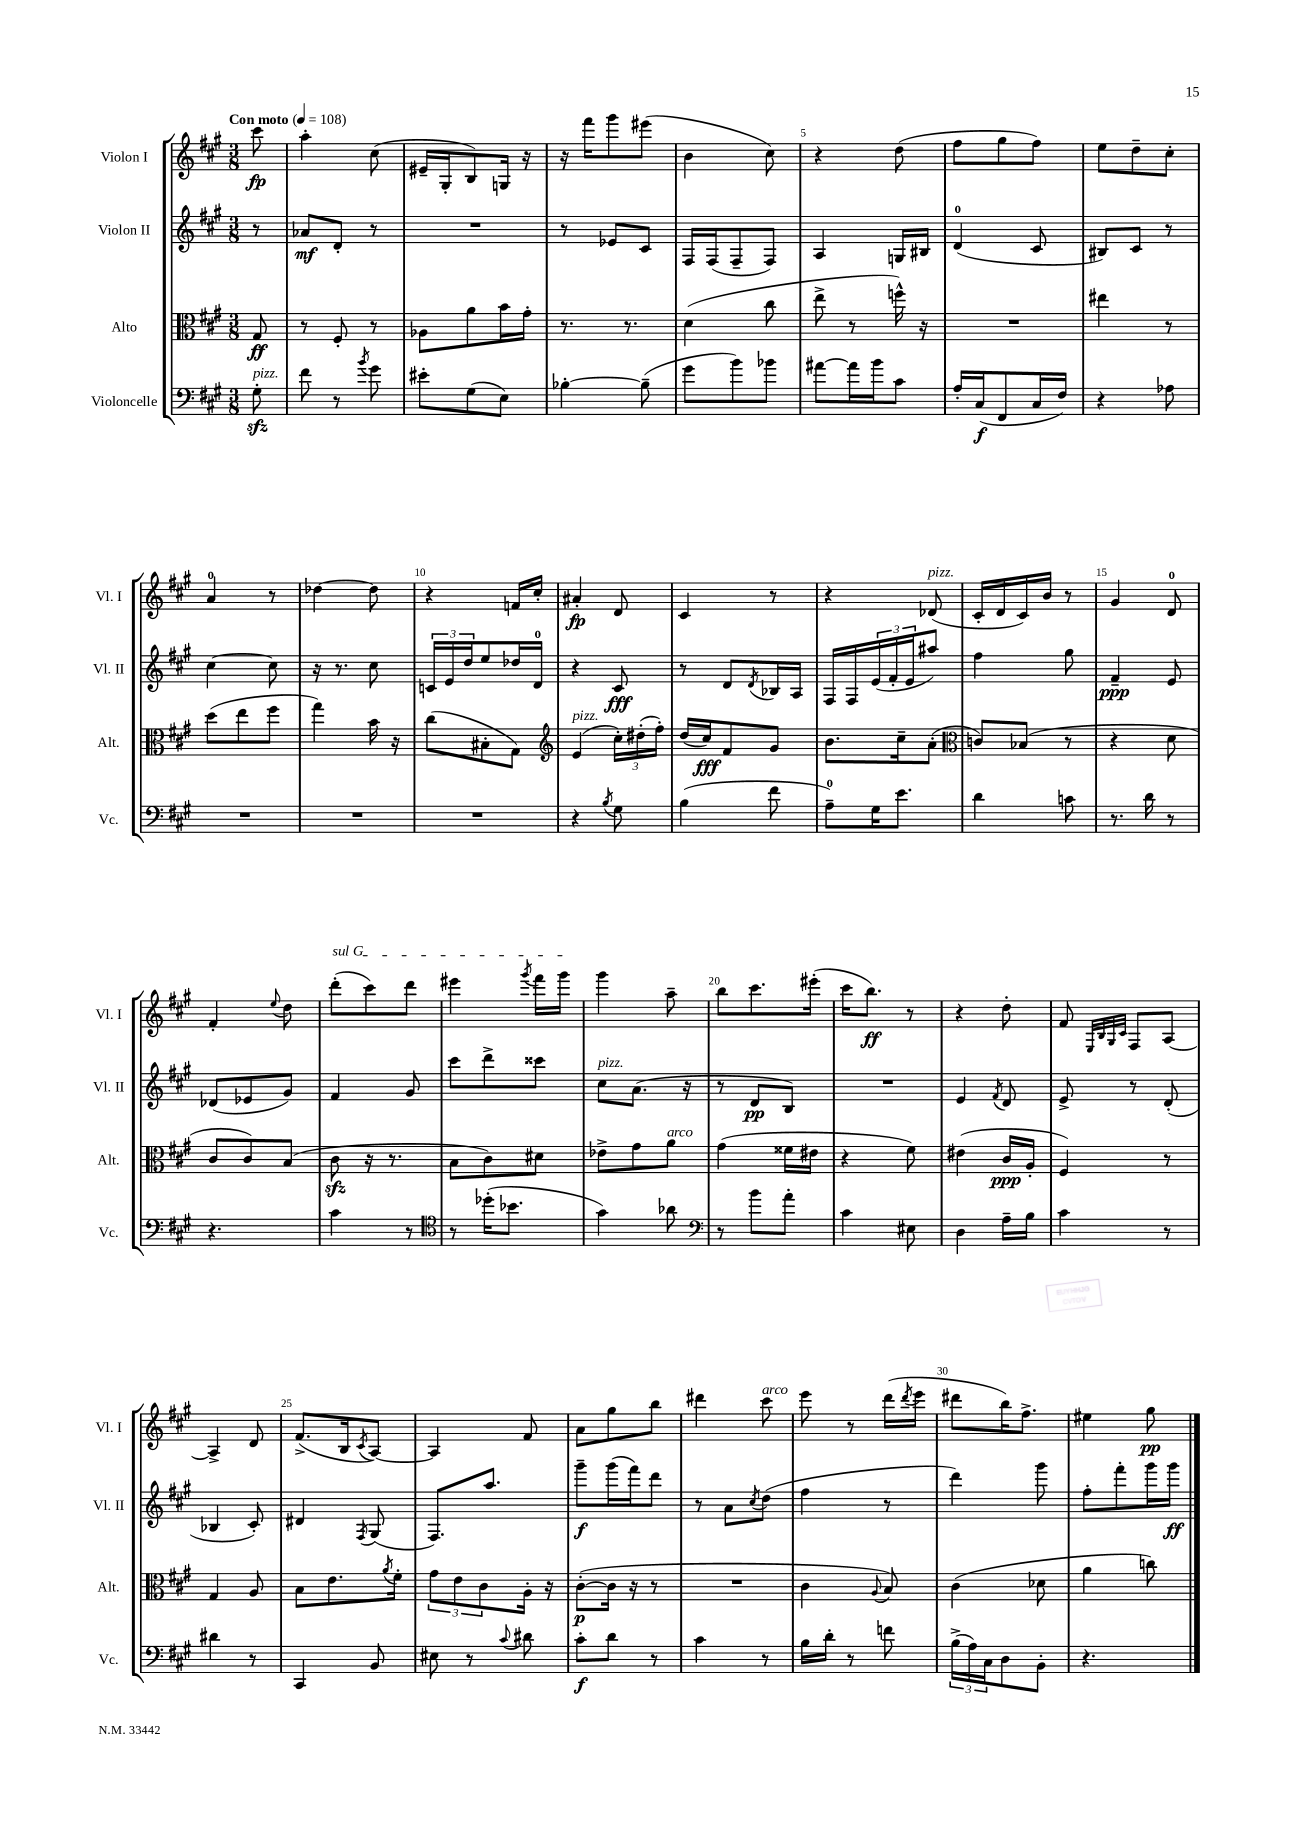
<<
\new StaffGroup <<
\new Staff = "s0" \with { instrumentName = "Violon I" shortInstrumentName = "Vl. I" } {
    \clef treble \key a \major \numericTimeSignature \time 3/8 \partial 8 \tempo "Con moto" 4 = 108
    cis'''8\fp |
    a''4-. cis''8( |
    eis'16-- gis16-. b8) g16 r16 |
    r16 fis'''16 gis'''8 eis'''8( |
    b'4 cis''8) |
    r4 d''8( |
    fis''8 gis''8 fis''8) |
    e''8 d''8-- cis''8-. |
    a'4-0 r8 |
    des''4~ des''8 |
    r4 f'16 cis''16-. |
    ais'4-.\fp d'8 |
    cis'4 r8 |
    r4 des'8^\markup { \italic "pizz." }( |
    cis'16-. d'16 cis'16) b'16 r8 |
    gis'4 d'8-0 |
    fis'4-. \appoggiatura { e''8 } d''8 |
    \once \override TextSpanner.bound-details.left.text = \markup { \italic "sul G" } d'''8-.\startTextSpan( cis'''8) d'''8 |
    eis'''4 \acciaccatura { gis'''8 } fis'''16 gis'''16\stopTextSpan |
    gis'''4 a''8-- |
    b''8 cis'''8. eis'''16-.( |
    cis'''16 b''8.\ff) r8 |
    r4 d''8-. |
    fis'8 \grace { e32 b32 gis32 cis'32 } fis8 a8~ |
    a4-> d'8 |
    fis'8.->( b16 \acciaccatura { cis'8 } a8~) |
    a4 fis'8 |
    a'8 gis''8 b''8 |
    dis'''4 cis'''8^\markup { \italic "arco" } |
    e'''8 r8 d'''16( \acciaccatura { d'''8 } e'''16 |
    dis'''8 b''16) fis''8.-> |
    eis''4 gis''8\pp \bar "|." |
}
\new Staff = "s1" \with { instrumentName = "Violon II" shortInstrumentName = "Vl. II" } {
    \clef treble \key a \major \numericTimeSignature \time 3/8 \partial 8
    r8 |
    aes'8\mf d'8-. r8 |
    R4. |
    r8 ees'8 cis'8 |
    fis16 fis16( fis8-- fis8) |
    a4 g16 bis16 |
    d'4-0( cis'8 |
    bis8) cis'8 r8 |
    cis''4~ cis''8 |
    r16 r8. cis''8 |
    \tuplet 3/2 { c'16 e'16 d''16 } e''8 des''16 d'16-0 |
    r4 cis'8\fff |
    r8 d'8 \acciaccatura { d'8 } bes16 a16 |
    fis16 fis16 \tuplet 3/2 { e'16( fis'16-. e'16 } ais''8) |
    fis''4 gis''8 |
    fis'4--\ppp e'8 |
    des'8( ees'8 gis'8) |
    fis'4 gis'8 |
    cis'''8 d'''8-> cisis'''8 |
    cis''8^\markup { \italic "pizz." } a'8.( r16 |
    r8 d'8\pp b8) |
    R4. |
    e'4 \acciaccatura { fis'8 } d'8 |
    e'8-> r8 d'8-.( |
    bes4 cis'8-.) |
    dis'4 \acciaccatura { fis8 } gis8( |
    fis8.) a''8. |
    gis'''8--\f gis'''16( fis'''16) d'''8 |
    r8 a'8 \acciaccatura { cis''8 } d''8( |
    fis''4 r8 |
    d'''4) gis'''8 |
    fis''8-. fis'''8-. gis'''16 gis'''16\ff \bar "|." |
}
\new Staff = "s2" \with { instrumentName = "Alto" shortInstrumentName = "Alt." } {
    \clef alto \key a \major \numericTimeSignature \time 3/8 \partial 8
    gis8\ff |
    r8 fis8-. r8 |
    aes8 a'8 b'16 gis'16-. |
    r8. r8. |
    d'4( cis''8 |
    e''8-> r8 f''16-^) r16 |
    R4. |
    eis''4 r8 |
    d''8( e''8 fis''8 |
    gis''4) b'16 r16 |
    cis''8( bis8-. gis8) |
    \clef treble e'4^\markup { \italic "pizz." }( \tuplet 3/2 { cis''16-.) dis''16-.( fis''16-.) } |
    d''16( cis''16\fff) fis'8 gis'8 |
    b'8. cis''16-- a'8-.( |
    \clef alto c'8) bes8( r8 |
    r4 d'8 |
    cis'8 cis'8) b8( |
    cis'8\sfz r16 r8. |
    b8 cis'8) dis'8 |
    ees'8-> gis'8 a'8^\markup { \italic "arco" } |
    gis'4( fisis'16 eis'16 |
    r4 fis'8) |
    eis'4( cis'16\ppp a16-. |
    fis4) r8 |
    gis4 a8 |
    b8 e'8. \acciaccatura { a'8 } fis'16-. |
    \tuplet 3/2 { gis'8 e'8 cis'8 } a16-. r16 |
    cis'8~-.\p( cis'16 r16 r8 |
    R4. |
    cis'4 \appoggiatura { a8 } b8) |
    cis'4( des'8 |
    a'4 c''8) \bar "|." |
}
\new Staff = "s3" \with { instrumentName = "Violoncelle" shortInstrumentName = "Vc." } {
    \clef bass \key a \major \numericTimeSignature \time 3/8 \partial 8
    gis8-.\sfz^\markup { \italic "pizz." } |
    fis'8 r8 \acciaccatura { b'8 } gis'8 |
    eis'8-. gis8( e8) |
    bes4~-. bes8--( |
    gis'8 b'8) bes'8 |
    ais'8~ ais'16 b'16 cis'8 |
    a16-. cis16\f( fis,8 cis16 fis16) |
    r4 aes8 |
    R4. |
    R4. |
    R4. |
    r4 \acciaccatura { b8 } gis8 |
    b4( fis'8 |
    a8-0--) gis16 e'8. |
    d'4 c'8 |
    r8. d'16 r8 |
    r4. |
    cis'4 r8 |
    \clef tenor r8 des''16-.( bes'8. |
    gis'4) aes'8 |
    \clef bass r8 b'8 a'8-. |
    cis'4 eis8 |
    d4 a16-- b16 |
    cis'4 r8 |
    dis'4 r8 |
    cis,4 b,8 |
    eis8 r8 \appoggiatura { cis'8 } dis'8 |
    cis'8-.\f d'8 r8 |
    cis'4 r8 |
    b16 d'16-. r8 f'8 |
    \tuplet 3/2 { b16->( a16) cis16 } d8 b,8-. |
    r4. \bar "|." |
}
>>
>>
\layout { \context { \Score \override BarNumber.break-visibility = ##(#f #t #t) barNumberVisibility = #(every-nth-bar-number-visible 5) } }
